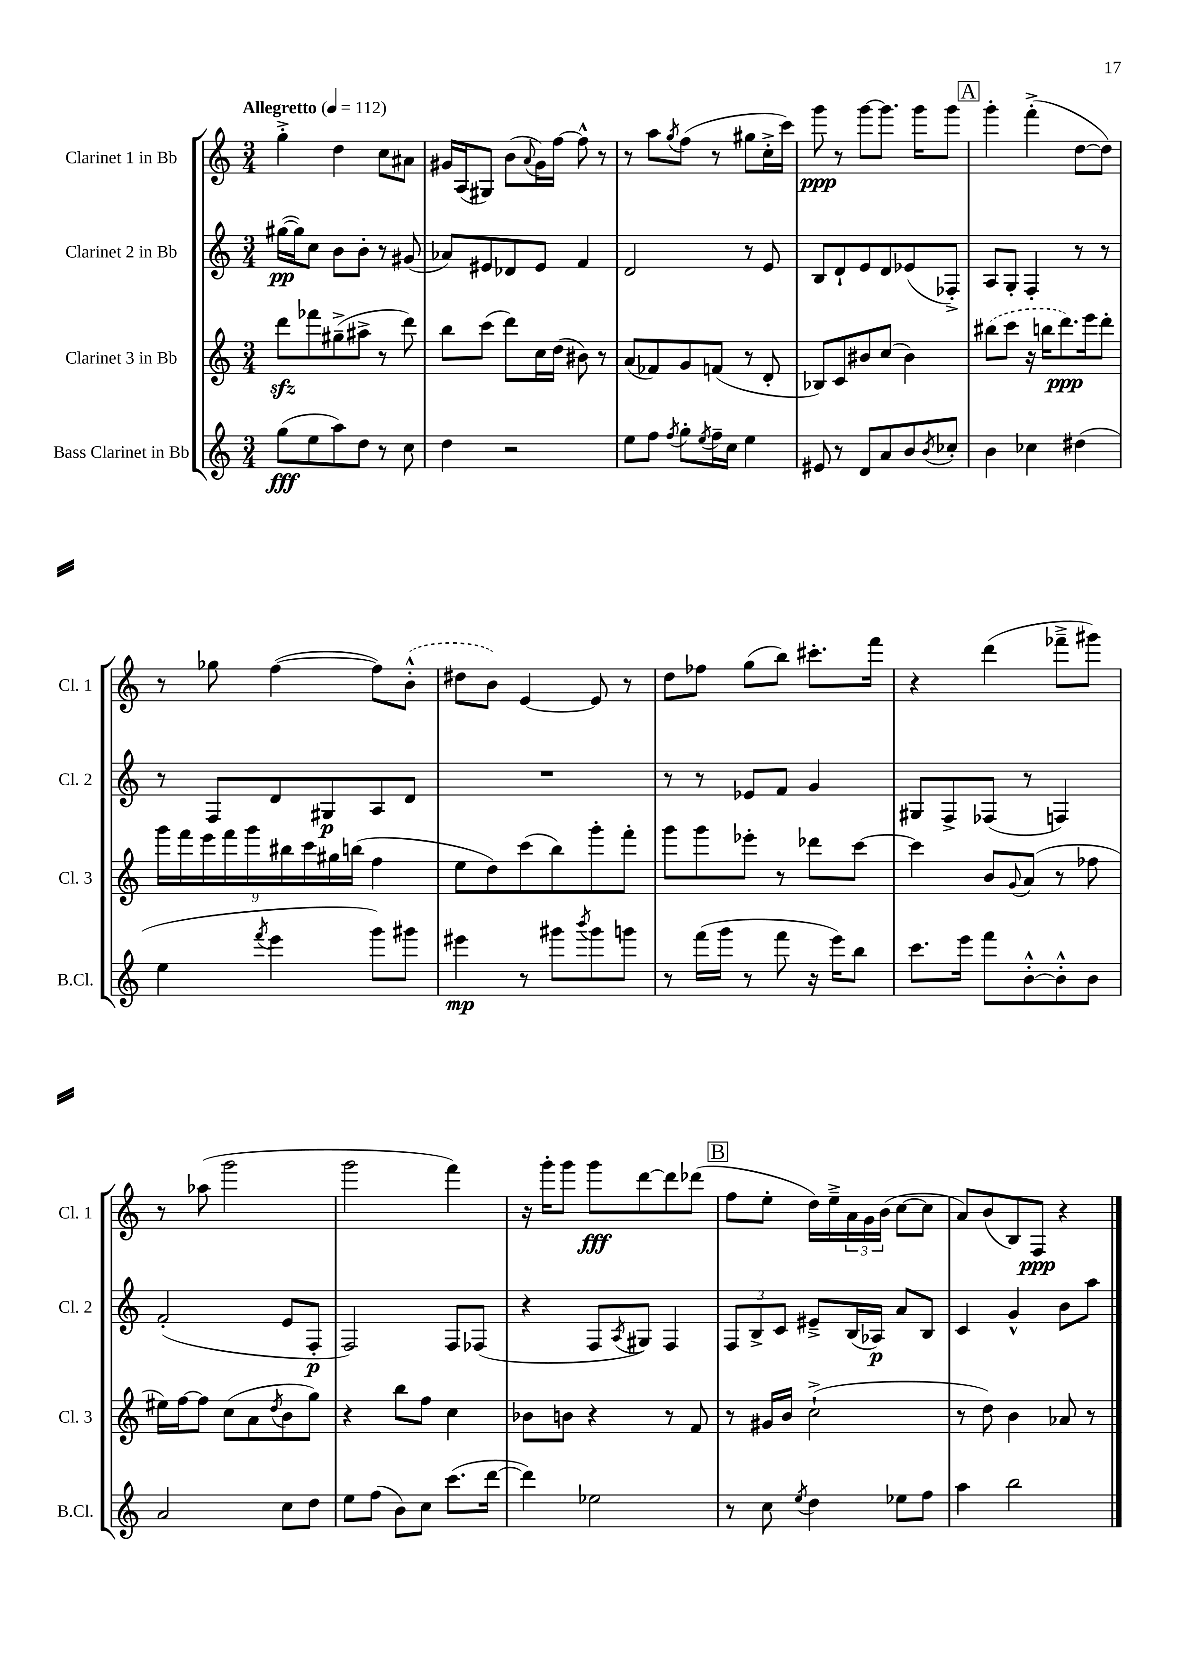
<<
\new StaffGroup <<
\new Staff = "s0" \with { instrumentName = "Clarinet 1 in Bb" shortInstrumentName = "Cl. 1" } {
    \clef treble \key c \major \numericTimeSignature \time 3/4 \tempo "Allegretto" 4 = 112
    g''4-.-> d''4 c''8 ais'8 |
    gis'16 a16( gis8) b'8( \appoggiatura { a'8 } gis'16) f''16~ f''8-^ r8 |
    r8 a''8 \acciaccatura { g''8 } f''8( r8 gis''8 c''16-.-> c'''16) |
    g'''8\ppp r8 g'''8~ g'''8. g'''16 g'''8 |
    \mark \markup { \box "A" } g'''4-. f'''4-.->( d''8~ d''8) |
    r8 ges''8 f''4~( f''8) \once \slurDashed b'8-.-^( |
    dis''8 b'8) e'4~ e'8 r8 |
    d''8 fes''8 g''8( b''8) cis'''8.-. f'''16 |
    r4 d'''4( fes'''8---> gis'''8) |
    r8 aes''8( g'''2 |
    g'''2 f'''4) |
    r16 g'''16-. g'''8 g'''8\fff d'''8~ d'''8 des'''8( |
    \mark \markup { \box "B" } f''8 e''8-. d''16) e''16---> \tuplet 3/2 { a'16 g'16 b'16( } c''8~ c''8 |
    a'8) b'8( b8) f8\ppp r4 \bar "|." |
}
\new Staff = "s1" \with { instrumentName = "Clarinet 2 in Bb" shortInstrumentName = "Cl. 2" } {
    \clef treble \key c \major \numericTimeSignature \time 3/4
    gis''16~\pp( gis''16) c''8 b'8 b'8-. r8 gis'8( |
    aes'8) eis'8 des'8 eis'8 f'4 |
    d'2 r8 e'8 |
    b8 d'8-! e'8 d'8 ees'8( fes8-.->) |
    \mark \markup { \box "A" } a8 g8-. f4-. r8 r8 |
    r8 f8 d'8 gis8\p a8 d'8 |
    R2. |
    r8 r8 ees'8 f'8 g'4 |
    gis8 f8-> fes8( r8 f4) |
    f'2-.( e'8 f8-.\p |
    f2) f8 fes8( |
    r4 f8 \acciaccatura { a8 } gis8) f4 |
    \mark \markup { \box "B" } \tuplet 3/2 { f8 b8-> c'8 } eis'8---> b16( aes16\p) a'8 b8 |
    c'4 g'4-^ b'8 a''8 \bar "|." |
}
\new Staff = "s2" \with { instrumentName = "Clarinet 3 in Bb" shortInstrumentName = "Cl. 3" } {
    \clef treble \key c \major \numericTimeSignature \time 3/4
    d'''8\sfz fes'''8 gis''8--->( ais''8-> r8 d'''8) |
    b''8 c'''8( d'''8) c''16 d''16( bis'8) r8 |
    a'8( fes'8) g'8 f'8( r8 d'8-. |
    bes8) c'8 bis'8 c''8( bis'4) |
    \mark \markup { \box "A" } \once \slurDashed bis''8( c'''8 r16 b''16 d'''8.\ppp) e'''16 d'''8-. |
    \tuplet 9/8 { g'''16 f'''16 e'''16 f'''16 g'''16 bis''16 c'''16 gis''16 b''16( } f''4 |
    e''8 d''8) c'''8( b''8) g'''8-. f'''8-. |
    g'''8 g'''8 ees'''8-. r8 des'''8 c'''8~ |
    c'''4 b'8 \appoggiatura { g'8 } a'8( r8 fes''8 |
    eis''16) f''16~ f''8 c''8( a'8 \acciaccatura { d''8 } b'8 g''8) |
    r4 b''8 f''8 c''4 |
    bes'8 b'8 r4 r8 f'8 |
    \mark \markup { \box "B" } r8 gis'16 b'16 c''2-!->( |
    r8 d''8) b'4 aes'8 r8 \bar "|." |
}
\new Staff = "s3" \with { instrumentName = "Bass Clarinet in Bb" shortInstrumentName = "B.Cl." } {
    \clef treble \key c \major \numericTimeSignature \time 3/4
    g''8\fff( e''8 a''8) d''8 r8 c''8 |
    d''4 r2 |
    e''8 f''8 \acciaccatura { f''8 } g''8-. \acciaccatura { e''8 } f''16-- c''16 e''4 |
    eis'8 r8 d'8 a'8 b'8 \acciaccatura { b'8 } ces''8-. |
    \mark \markup { \box "A" } b'4 ces''4 dis''4( |
    e''4 \acciaccatura { f'''8 } e'''4 g'''8) gis'''8 |
    eis'''4\mp r8 gis'''8 \acciaccatura { b'''8 } gis'''8 g'''8 |
    r8 f'''16( g'''16 r8 f'''8 r16 e'''16) b''8 |
    c'''8. e'''16 f'''8 b'8~-.-^ b'8-.-^ b'8 |
    a'2 c''8 d''8 |
    e''8 f''8( b'8) c''8 c'''8.( d'''16~ |
    d'''4) ees''2 |
    \mark \markup { \box "B" } r8 c''8 \acciaccatura { e''8 } d''4 ees''8 f''8 |
    a''4 b''2 \bar "|." |
}
>>
>>
\layout { \context { \Score \remove "Bar_number_engraver" } }
